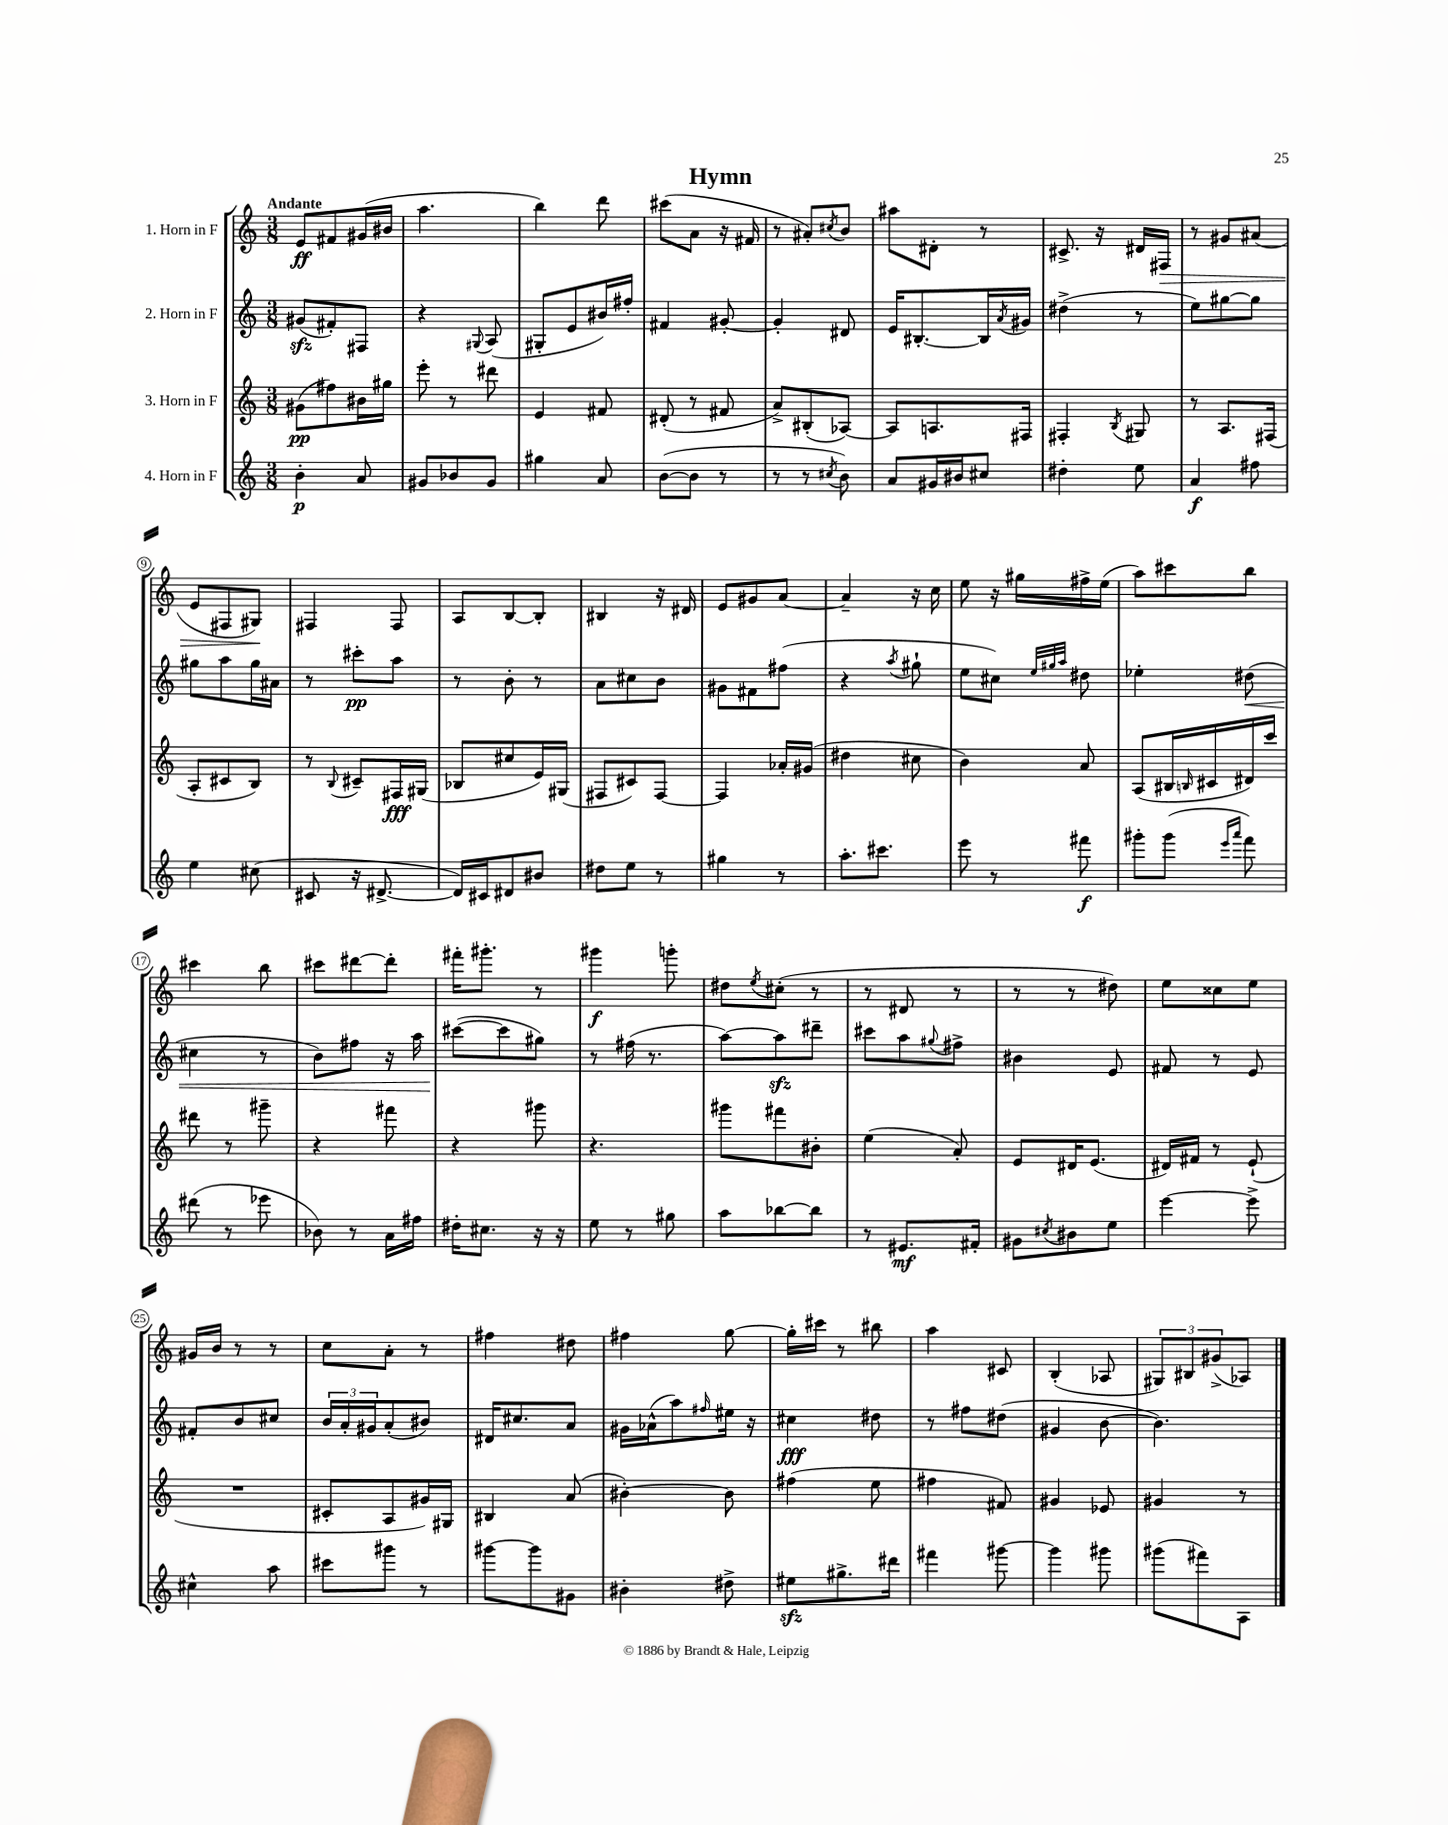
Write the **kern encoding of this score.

**kern	**kern	**kern	**kern
*staff4	*staff3	*staff2	*staff1
*clefG2	*clefG2	*clefG2	*clefG2
*k[]	*k[]	*k[]	*k[]
*M3/8	*M3/8	*M3/8	*M3/8
4b'	(8g#	(8g#	8e
.	8ff#)	8f#')	8f#
8a	16b#	8F#	(16g#
.	16gg#	.	16b#
=	=	=	=
8g#	8eee'	4r	4.aa
8b-	8r	.	.
.	.	8qqG#	.
8g#	8ddd#	(8A	.
=	=	=	=
4gg#	4e	8G#'	4bb)
.	.	8e	.
8a	8f#	16b#)	8ddd
.	.	16ff#'	.
=	=	=	=
([8b	(8d#'	4f#	(8ccc#
8b]	8r	.	8a
8r	8f#	[8g#'	16r
.	.	.	16f#
=	=	=	=
8r	8a^)	4g#']	8r
8r	(8B#'	.	8a#')
8qcc#	.	.	8qcc#
8b)	[8A-)	8d#	8b
=	=	=	=
8a	8A-]	16e	8aa#
.	.	[8.B#'	.
16g#	8.A	.	8d#'
16b#	.	.	.
8cc#	.	16B#]	8r
.	.	8qa	.
.	16F#	16g#	.
=	=	=	=
4dd#'	4F#'	(4dd#^	8.c#^
.	.	.	16r
.	8qB	.	.
8ee	8G#	8r	16d#
.	.	.	16F#
=	=	=	=
4a	8r	8ee)	8r
.	8.A	[8gg#	8g#
8ff#	.	8gg#]	(8a#
.	(16F#	.	.
=	=	=	=
4ee	8A'	8gg#	8e
.	8c#	8aa	8F#
(8cc#	8B)	16gg#	8G#)
.	.	16a#	.
=	=	=	=
8c#	8r	8r	4F#
.	8qqB	.	.
16r	8c#~	8ccc#'	.
[8.d#^	.	.	.
.	16F#	8aa	8F#
.	(16G#	.	.
=	=	=	=
16d#])	8B-	8r	8A
16c#	.	.	.
8d#	8cc#	8b'	[8B
8b#	16e)	8r	8B']
.	(16G#	.	.
=	=	=	=
8dd#	8F#	8a	4B#
8ee	8c#)	8cc#	.
8r	[8F#	8b	16r
.	.	.	16d#
=	=	=	=
4gg#	4F#]	8g#	8e
.	.	8f#	8g#
8r	16a-'	(8ff#	[8a
.	(16g#	.	.
=	=	=	=
8.aa'	4dd#	4r	4a~]
8.ccc#	.	.	.
.	.	8qaa	.
.	8cc#	8gg#`	16r
.	.	.	16cc
=	=	=	=
8eee	4b)	8ee	8ee
8r	.	8cc#)	16r
.	.	.	16gg#
.	.	32qqee	.
.	.	32qqgg#	.
.	.	32qqaa	.
8fff#	8a	8dd#	16ff#^
.	.	.	(16ee
=	=	=	=
8ggg#'	(8A	4ee-'	8aa)
(8ggg#	16B#	.	8ccc#
.	16qqB	.	.
.	16c#	.	.
16qqeee	.	.	.
16qqaaa	.	.	.
8fff)	16d#)	(8dd#	8bb
.	16ccc	.	.
=	=	=	=
(8ddd#	8ddd#	4cc#	4ccc#
8r	8r	.	.
8eee-	8ggg#~	8r	8bb
=	=	=	=
8b-)	4r	8b)	8ccc#
8r	.	8ff#	[8ddd#
16a	8fff#	16r	8ddd#']
16ff#	.	16aa	.
=	=	=	=
16dd#'	4r	([8ccc#	16fff#'
8.cc#	.	.	8.ggg#'
.	.	8ccc#]	.
16r	8ggg#	8gg#)	8r
16r	.	.	.
=	=	=	=
8ee	4.r	8r	4ggg#
8r	.	(16ff#	.
.	.	8.r	.
8gg#	.	.	8ggg'
=	=	=	=
8aa	8ggg#	[8aa)	8dd#
.	.	.	8qee
[8bb-	8fff#	8aa]	(8cc#'
8bb-]	8b#'	8ddd#~	8r
=	=	=	=
8r	(4ee	8ccc#	8r
8.e#	.	8aa	8d#
.	.	8qqgg#	.
.	8a')	8ff#^	8r
16f#'	.	.	.
=	=	=	=
8g#	8e	4b#	8r
8qcc#	.	.	.
8b#	16d#	.	8r
.	(8.e	.	.
8ee	.	8e	8dd#)
=	=	=	=
[4eee	16d#)	8f#	8ee
.	16f#	.	.
.	8r	8r	8cc##
8eee^]	(8e`	8e	8ee
=	=	=	=
4cc#^^	4.r	8f#'	16g#
.	.	.	16b
.	.	8b	8r
8aa	.	8cc#	8r
=	=	=	=
8ccc#	8c#'	24b	8cc
.	.	24a'	.
.	.	24g#	.
8ggg#	8A	(8a'	8a'
8r	16g#)	8b#)	8r
.	16G#	.	.
=	=	=	=
[8ggg#	4B#	16d#	4ff#
.	.	8.cc#	.
8ggg#]	.	.	.
8g#	(8a	8a	8dd#
=	=	=	=
4b#'	[4b#')	16g#	4ff#
.	.	(16a-^^	.
.	.	8aa)	.
.	.	16qqff#	.
8dd#^	8b#]	16ee#	[8gg
.	.	16r	.
=	=	=	=
8ee#	(4ff#	4cc#	16gg']
.	.	.	16ccc#
8.gg#^	.	.	8r
.	8ee	8dd#	8bb#
16ddd#	.	.	.
=	=	=	=
4fff#	4ff#	8r	4aa
.	.	8ff#	.
[8ggg#	8f#)	(8dd#	8c#
=	=	=	=
4ggg#]	4g#	4g#	(4B'
8ggg#	8e-	[8b	8A-
=	=	=	=
(8ggg#	4g#	4.b])	12G#)
.	.	.	12B#
8fff#)	.	.	.
.	.	.	(12g#^
8A	8r	.	8A-)
==	==	==	==
*-	*-	*-	*-
